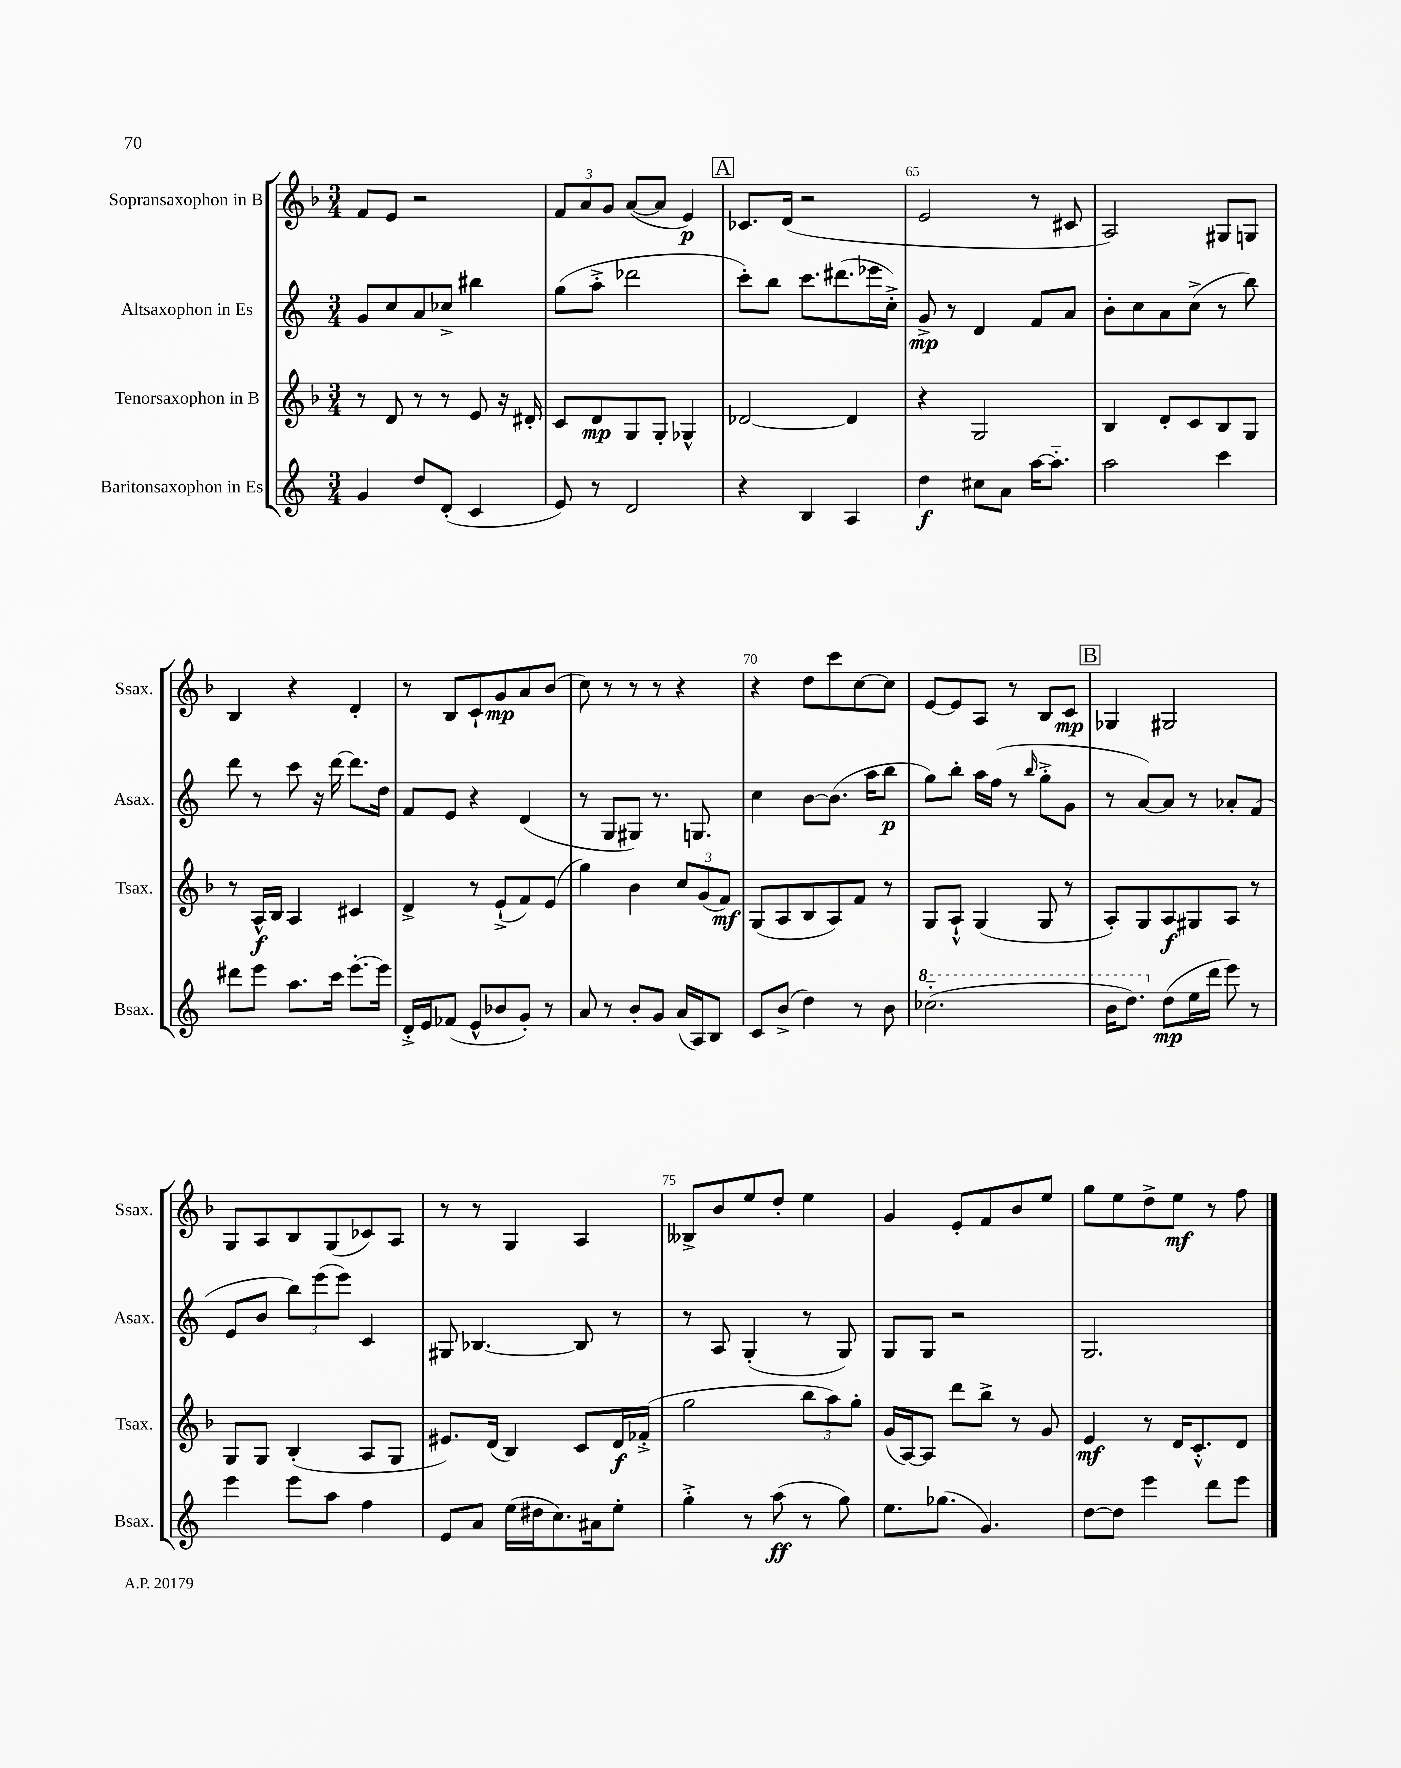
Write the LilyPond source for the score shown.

<<
\new StaffGroup <<
\new Staff = "s0" \with { instrumentName = "Sopransaxophon in B" shortInstrumentName = "Ssax." } {
    \clef treble \key f \major \numericTimeSignature \time 3/4
    f'8 e'8 r2 |
    \tuplet 3/2 { f'8 a'8 g'8 } a'8~( a'8 e'4\p) |
    \mark \markup { \box "A" } ces'8. d'16( r2 |
    e'2 r8 cis'8 |
    a2) gis8 g8 |
    bes4 r4 d'4-. |
    r8 bes8 c'8-! g'8\mp a'8 bes'8( |
    c''8) r8 r8 r8 r4 |
    r4 d''8 c'''8 c''8~ c''8 |
    e'8~ e'8 a8 r8 bes8 c'8\mp |
    \mark \markup { \box "B" } ges4 gis2 |
    g8 a8 bes8 g8( ces'8) a8 |
    r8 r8 g4 a4 |
    beses8-> bes'8 e''8 d''8-. e''4 |
    g'4 e'8-. f'8 bes'8 e''8 |
    g''8 e''8 d''8-> e''8\mf r8 f''8 \bar "|." |
}
\new Staff = "s1" \with { instrumentName = "Altsaxophon in Es" shortInstrumentName = "Asax." } {
    \clef treble \key c \major \numericTimeSignature \time 3/4
    g'8 c''8 a'8 ces''8-> bis''4 |
    g''8( a''8-.-> des'''2 |
    \mark \markup { \box "A" } c'''8-.) b''8 c'''8. dis'''8.( ees'''16 c''16-.->) |
    g'8->\mp r8 d'4 f'8 a'8 |
    b'8-. c''8 a'8 c''8->( r8 b''8) |
    d'''8 r8 c'''8 r16 d'''16~ d'''8. d''16 |
    f'8 e'8 r4 d'4( |
    r8 g8 gis8) r8. g8. |
    c''4 b'8~ b'8.( a''16 b''8\p |
    g''8) b''8-. a''16 f''16( r8 \grace { b''16 } g''8-.-> g'8 |
    \mark \markup { \box "B" } r8 a'8~) a'8 r8 aes'8-. f'8( |
    e'8 b'8 \tuplet 3/2 { b''8) e'''8( e'''8) } c'4 |
    gis8 bes4.~ bes8 r8 |
    r8 a8 g4-.( r8 g8) |
    g8 g8 r2 |
    g2. \bar "|." |
}
\new Staff = "s2" \with { instrumentName = "Tenorsaxophon in B" shortInstrumentName = "Tsax." } {
    \clef treble \key f \major \numericTimeSignature \time 3/4
    r8 d'8 r8 r8 e'8 r16 dis'16-. |
    c'8 d'8\mp g8 g8-. ges4-^ |
    \mark \markup { \box "A" } des'2~ des'4 |
    r4 g2 |
    bes4 d'8-. c'8 bes8 g8 |
    r8 a16-^\f bes16 a4 cis'4 |
    d'4-> r8 e'8-!->( f'8) e'8( |
    g''4) bes'4 \tuplet 3/2 { c''8 g'8( f'8\mf) } |
    g8( a8 bes8 a8) f'8 r8 |
    g8 a8-!-^ g4( g8 r8 |
    \mark \markup { \box "B" } a8-.) g8 a8\f gis8 a8 r8 |
    g8 g8 bes4-.( a8 g8 |
    eis'8.) d'16( bes4) c'8 d'16\f fes'16-.->( |
    g''2 \tuplet 3/2 { bes''8 a''8) g''8-. } |
    g'16( a16~) a8 d'''8 bes''8-> r8 g'8 |
    e'4\mf r8 d'16 c'8.-.-^ d'8 \bar "|." |
}
\new Staff = "s3" \with { instrumentName = "Baritonsaxophon in Es" shortInstrumentName = "Bsax." } {
    \clef treble \key c \major \numericTimeSignature \time 3/4
    g'4 d''8 d'8-.( c'4 |
    e'8) r8 d'2 |
    \mark \markup { \box "A" } r4 b4 a4 |
    d''4\f cis''8 a'8 a''16~ a''8.-_ |
    a''2 c'''4 |
    dis'''8 e'''8 a''8. c'''16 e'''8.~-. e'''16 |
    d'16-.-> e'16 fes'8( e'8-^ bes'8 g'8-.) r8 |
    a'8 r8 b'8-. g'8 a'16( a16) b8 |
    c'8 b'8->( d''4) r8 b'8 |
    \ottava #1 ces'''2.-_( |
    \mark \markup { \box "B" } b''16 d'''8.) \ottava #0 d''8\mp( e''16 d'''16 e'''8) r8 |
    e'''4 e'''8 a''8 f''4 |
    e'8 a'8 e''16( dis''16 c''8.) ais'16 e''8-. |
    g''4-.-> r8 a''8\ff( r8 g''8) |
    e''8. ges''8.( g'4.) |
    d''8~ d''8 e'''4 d'''8 e'''8 \bar "|." |
}
>>
>>
\layout { \context { \Score currentBarNumber = #62 \override BarNumber.break-visibility = ##(#f #t #t) barNumberVisibility = #(every-nth-bar-number-visible 5) } }
